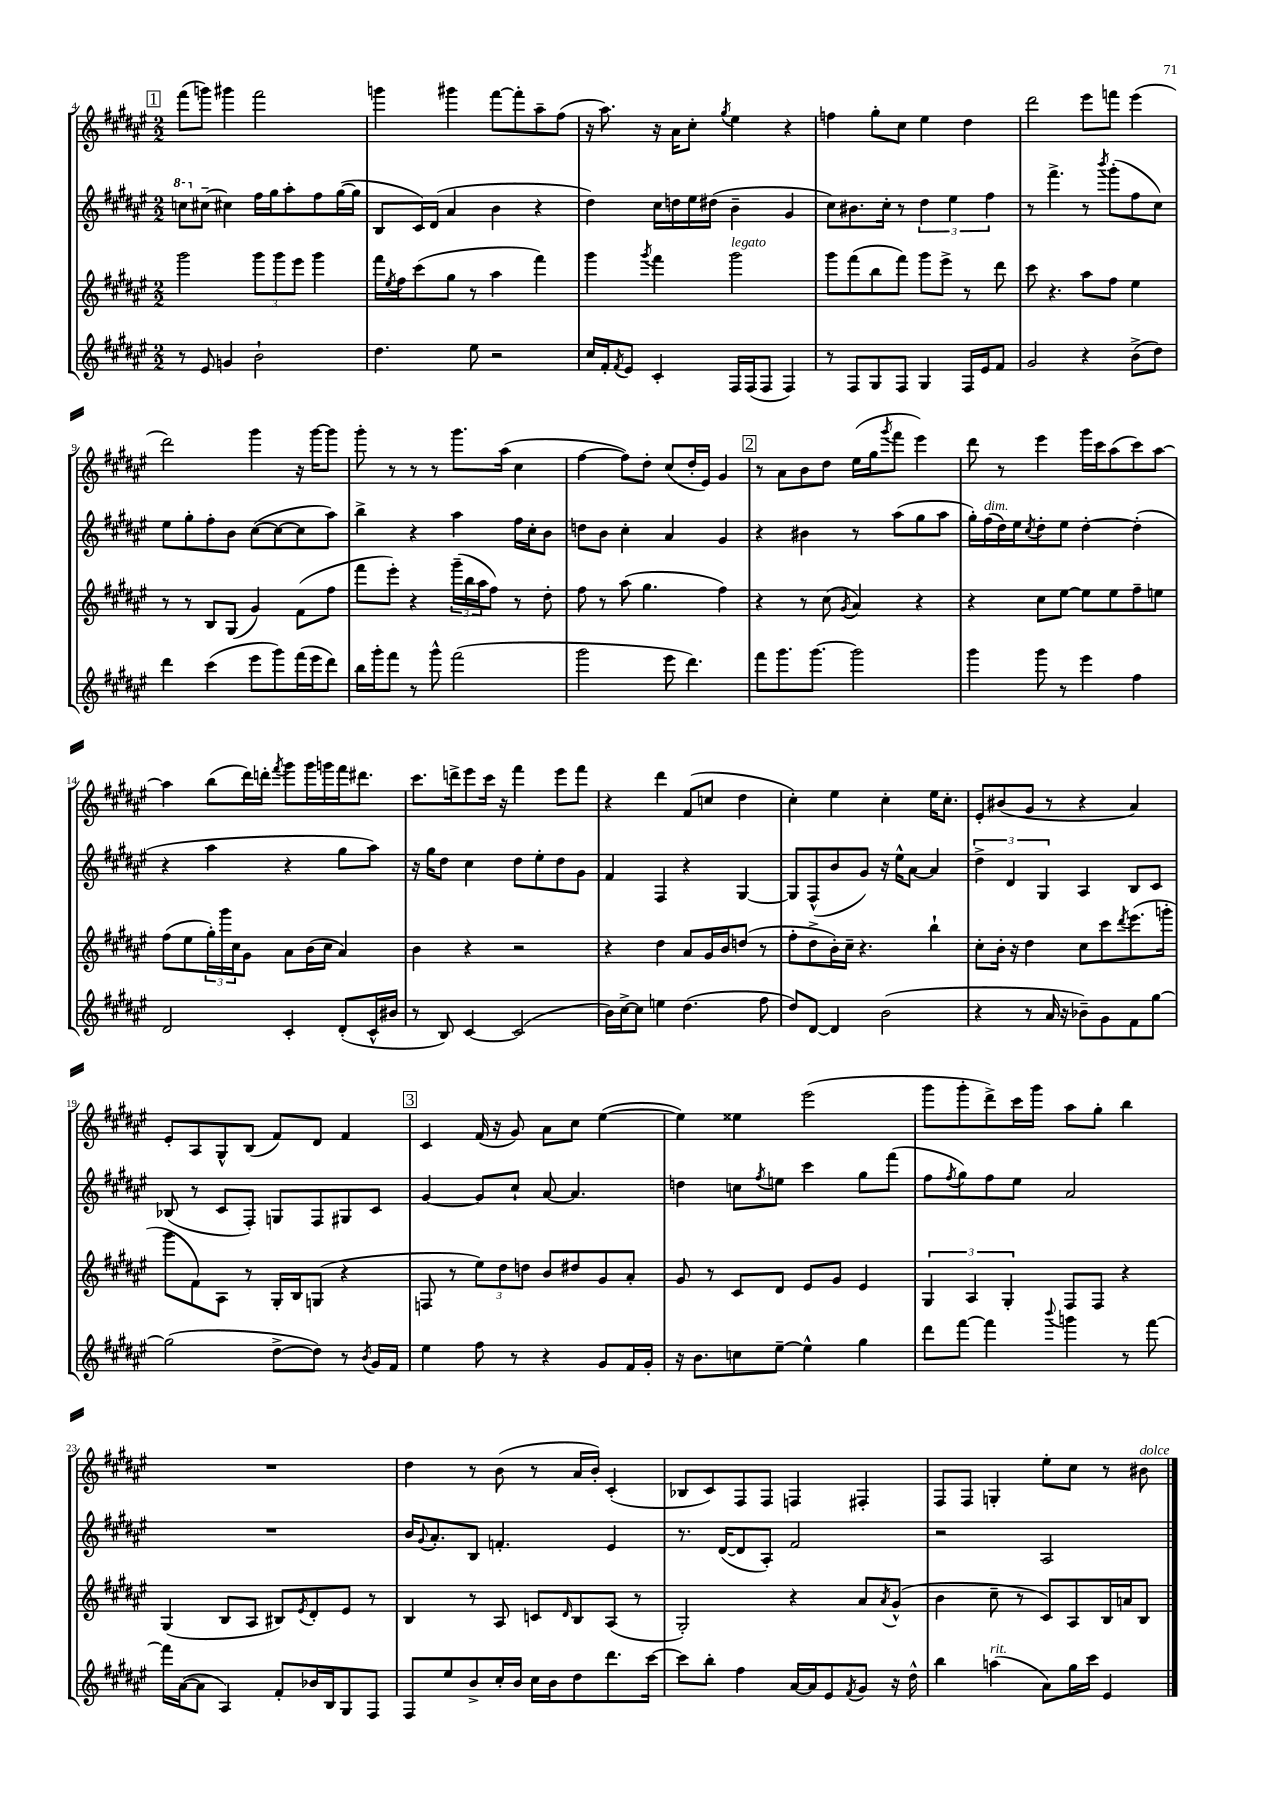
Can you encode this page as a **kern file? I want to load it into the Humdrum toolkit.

**kern	**kern	**kern	**kern
*staff4	*staff3	*staff2	*staff1
*clefG2	*clefG2	*clefG2	*clefG2
*k[f#c#g#d#a#e#]	*k[f#c#g#d#a#e#]	*k[f#c#g#d#a#e#]	*k[f#c#g#d#a#e#]
*M2/2	*M2/2	*M2/2	*M2/2
8r	2ggg#	8ccc	(8fff#
8e#	.	[8cc#~	8ggg)
4g	.	4cc#]	4ggg#
2b`	12ggg#	16ff#	2fff#
.	.	16gg#	.
.	12ggg#	.	.
.	.	8aa#'	.
.	12eee#	.	.
.	4ggg#	8ff#	.
.	.	([16gg#	.
.	.	16gg#]	.
=	=	=	=
4.dd#	16fff#	8B	4ggg
.	8qee#	.	.
.	16ff#	.	.
.	(8ccc#	16c#)	.
.	.	(16d#	.
.	8gg#	4a#	4ggg#
8ee#	8r	.	.
2r	4aa#	4b	[8fff#
.	.	.	8fff#']
.	4fff#)	4r	8aa#~
.	.	.	(8ff#
=	=	=	=
16cc#	4ggg#	4dd#)	16r
16f#'	.	.	8.aa#)
8qf#	.	.	.
8e#	.	.	.
.	8qggg#	.	.
4c#'	4fff#	16cc#	16r
.	.	16dd	16a#
.	.	16ee#	8cc#'
.	.	(16dd#	.
.	.	.	8qgg#
16F#	2ggg#	4b~	4ee#
(16F#	.	.	.
8F#	.	.	.
4F#)	.	4g#	4r
=	=	=	=
8r	8ggg#	8cc#)	4ff
8F#	(8fff#	8.b#	.
8G#	8bb	.	8gg#'
.	.	16cc#'	.
8F#	8fff#)	8r	8cc#
4G#	8ggg#	6dd#	4ee#
.	8eee#^	.	.
.	.	6ee#	.
16F#	8r	.	4dd#
16e#	.	.	.
.	.	6ff#	.
8f#	8ddd#	.	.
=	=	=	=
2g#	8ccc#	8r	2ddd#
.	4.r	4.fff#^	.
4r	8aa#	8r	8eee#
.	.	8qbbb	.
.	8ff#	(8ggg#'	8fff
(8b^	4ee#	8ff#	(4eee#
8dd#)	.	8cc#)	.
=	=	=	=
4ddd#	8r	8ee#	2ddd#)
.	8r	8gg#'	.
(4ccc#	8B	8ff#'	.
.	(8G#	8b	.
8eee#	4g#)	([8cc#	4ggg#
8ggg#)	.	8cc#_	.
(16fff#	(8f#	8cc#]	16r
16eee#	.	.	[16ggg#
8ddd#)	8ff#	8aa#)	8ggg#]
=	=	=	=
16bb	8fff#	4bb^	8ggg#'
16ggg#'	.	.	.
8fff#	8eee#')	.	8r
8r	4r	4r	8r
8ggg#^^	.	.	8r
(2fff#	(24ggg#~	4aa#	8.ggg#
.	24bb	.	.
.	24aa#	.	.
.	8ff#)	.	.
.	.	.	(16aa#
.	8r	16ff#	4cc#
.	.	16cc#'	.
.	8dd#'	8b	.
=	=	=	=
2ggg#	8ff#	8dd	[4ff#
.	8r	8b	.
.	(8aa#	4cc#'	8ff#])
.	4.gg#	.	8dd#'
8eee#	.	4a#	(8cc#
4.ddd#)	.	.	16dd#'
.	.	.	16e#)
.	4ff#)	4g#	4g#
=	=	=	=
8fff#	4r	4r	8r
8.ggg#	.	.	8a#
.	8r	4b#	8b
[8.ggg#	.	.	.
.	(8cc#	.	8dd#
.	8qg#	.	.
2ggg#]	4a#)	8r	(16ee#
.	.	.	16gg#
.	.	.	8qggg#
.	.	(8aa#	8fff#
.	4r	8gg#	4eee#)
.	.	8aa#	.
=	=	=	=
4ggg#	4r	16gg#')	8ddd#
.	.	(16ff#	.
.	.	16dd#)	8r
.	.	16ee#	.
.	.	8qcc#	.
8ggg#	8cc#	8dd#'	4eee#
8r	[8ee#	8ee#	.
4eee#	8ee#]	[4dd#'	16ggg#
.	.	.	16ccc#
.	8ee#	.	(8aa#
4ff#	8ff#~	(4dd#']	8ccc#)
.	8ee	.	[8aa#
=	=	=	=
2d#	(8ff#	4r	4aa#]
.	8ee#	.	.
.	24gg#')	4aa#	(8bb
.	24ggg#	.	.
.	24cc#	.	.
.	8g#	.	16ddd#)
.	.	.	16ddd'
.	.	.	8qfff#
4c#'	8a#	4r	8ggg#
.	(16b	.	16ggg#
.	16cc#	.	16ggg
(8d#'	4a#)	8gg#	16fff#
.	.	.	8.ddd#
16c#^^	.	8aa#)	.
16b#	.	.	.
=	=	=	=
8r	4b	16r	8.ccc#
.	.	16gg#	.
8B)	.	8dd#	.
.	.	.	16ddd^
[4c#	4r	4cc#	8eee#
.	.	.	16ccc#
.	.	.	16r
(2c#]	2r	8dd#	4fff#
.	.	8ee#'	.
.	.	8dd#	8eee#
.	.	8g#	8fff#
=	=	=	=
16b)	4r	4f#	4r
[16cc#^	.	.	.
8cc#]	.	.	.
4ee	4dd#	4F#	4ddd#
(4.dd#	8a#	4r	(8f#
.	16g#	.	8cc
.	16b	.	.
.	(8dd	[4G#	4dd#
8ff#	8r	.	.
=	=	=	=
8dd#)	8ff#'	8G#]	4cc#')
[8d#	8dd#^	(8F#^^	.
4d#]	16b')	8b	4ee#
.	16cc#~	.	.
.	4.r	8g#)	.
(2b	.	16r	4cc#'
.	.	16ee#^^	.
.	.	[8a#	.
.	4bb`	4a#]	16ee#
.	.	.	8.cc#'
=	=	=	=
4r	8cc#'	6dd#^	8e#'
.	16b'	.	(8b#
.	.	6d#	.
.	16r	.	.
8r	4dd#	.	8g#
.	.	6G#	.
16a#	.	.	8r
16r	.	.	.
8b-~)	8cc#	4A#	4r
8g#	8ccc#	.	.
.	8qddd#	.	.
8f#	(8.eee#	8B	4a#)
[8gg#	.	8c#	.
.	16ggg'	.	.
=	=	=	=
(2gg#]	8ggg#	(8B-	8e#'
.	8f#)	8r	8A#
.	8A#	8c#	8G#^^
.	8r	8F#')	(8B
[8dd#^	16G#'	8G	8f#)
.	16B	.	.
8dd#])	(8G	8F#	8d#
8r	4r	8G#	4f#
8qb	.	.	.
16g#	.	8c#	.
16f#	.	.	.
=	=	=	=
4ee#	8F	[4g#	4c#
.	8r	.	.
8ff#	12ee#)	8g#]	(16f#
.	.	.	16r
.	12dd#	.	.
8r	.	8cc#`	8g#)
.	12dd	.	.
4r	8b	[8a#	8a#
.	8dd#	4.a#]	8cc#
8g#	8g#	.	([4ee#
16f#	8a#'	.	.
16g#'	.	.	.
=	=	=	=
16r	8g#	4dd	4ee#])
8.b	.	.	.
.	8r	.	.
8cc	8c#	8cc	4ee##
.	.	8qff#	.
[8ee#~	8d#	8ee	.
4ee#^^]	8e#	4ccc#	(2eee#
.	8g#	.	.
4gg#	4e#	8gg#	.
.	.	(8fff#	.
=	=	=	=
8ddd#	6G#	8ff#	8ggg#
.	.	8qff#	.
[8fff#	.	8gg#)	8ggg#'
.	6A#	.	.
4fff#]	.	8ff#	8ddd#^)
.	6G#'	.	.
.	.	8ee#	16ccc#
.	.	.	16ggg#
8qqbbb	.	.	.
4ggg	8F#	2a#	8aa#
.	8F#	.	8gg#'
8r	4r	.	4bb
[8fff#	.	.	.
=	=	=	=
16fff#]	(4G#	1r	1r
([16a#	.	.	.
8a#]	.	.	.
4A#)	8B	.	.
.	8A#	.	.
8f#'	8B#)	.	.
.	8qe#	.	.
16b-	8d#'	.	.
16B	.	.	.
8G#	8e#	.	.
8F#	8r	.	.
=	=	=	=
8F#	4B	16b	4dd#
.	.	8qqg#	.
.	.	8.a#'	.
8ee#	.	.	.
8b^	8r	8B	8r
16cc#'	8A#	4.f'	(8b
16b	.	.	.
16cc#	8c	.	8r
16b	.	.	.
.	16qqd#	.	.
8dd#	8B	.	16a#
.	.	.	16b')
8.ddd#	(8A#	4e#	(4c#'
.	8r	.	.
[16ccc#	.	.	.
=	=	=	=
8ccc#]	2G#')	8.r	8B-
8bb'	.	.	8c#)
.	.	([16d#	.
4ff#	.	8d#]	8F#
.	.	8A#')	8F#
[16a#	4r	2f#	4F
16a#]	.	.	.
8e#	.	.	.
8qf#	.	.	.
8g#	8a#	.	4F#'
.	8qa#	.	.
16r	(8g#^^	.	.
16dd#^^	.	.	.
=	=	=	=
4bb	4b	2r	8F#
.	.	.	8F#
(4aa	8cc#~	.	4G'
.	8r	.	.
8a#)	8c#)	2A#	8ee#'
16gg#	8A#	.	8cc#
16ccc#	.	.	.
4e#	16B	.	8r
.	16a	.	.
.	8B	.	8b#
==	==	==	==
*-	*-	*-	*-
